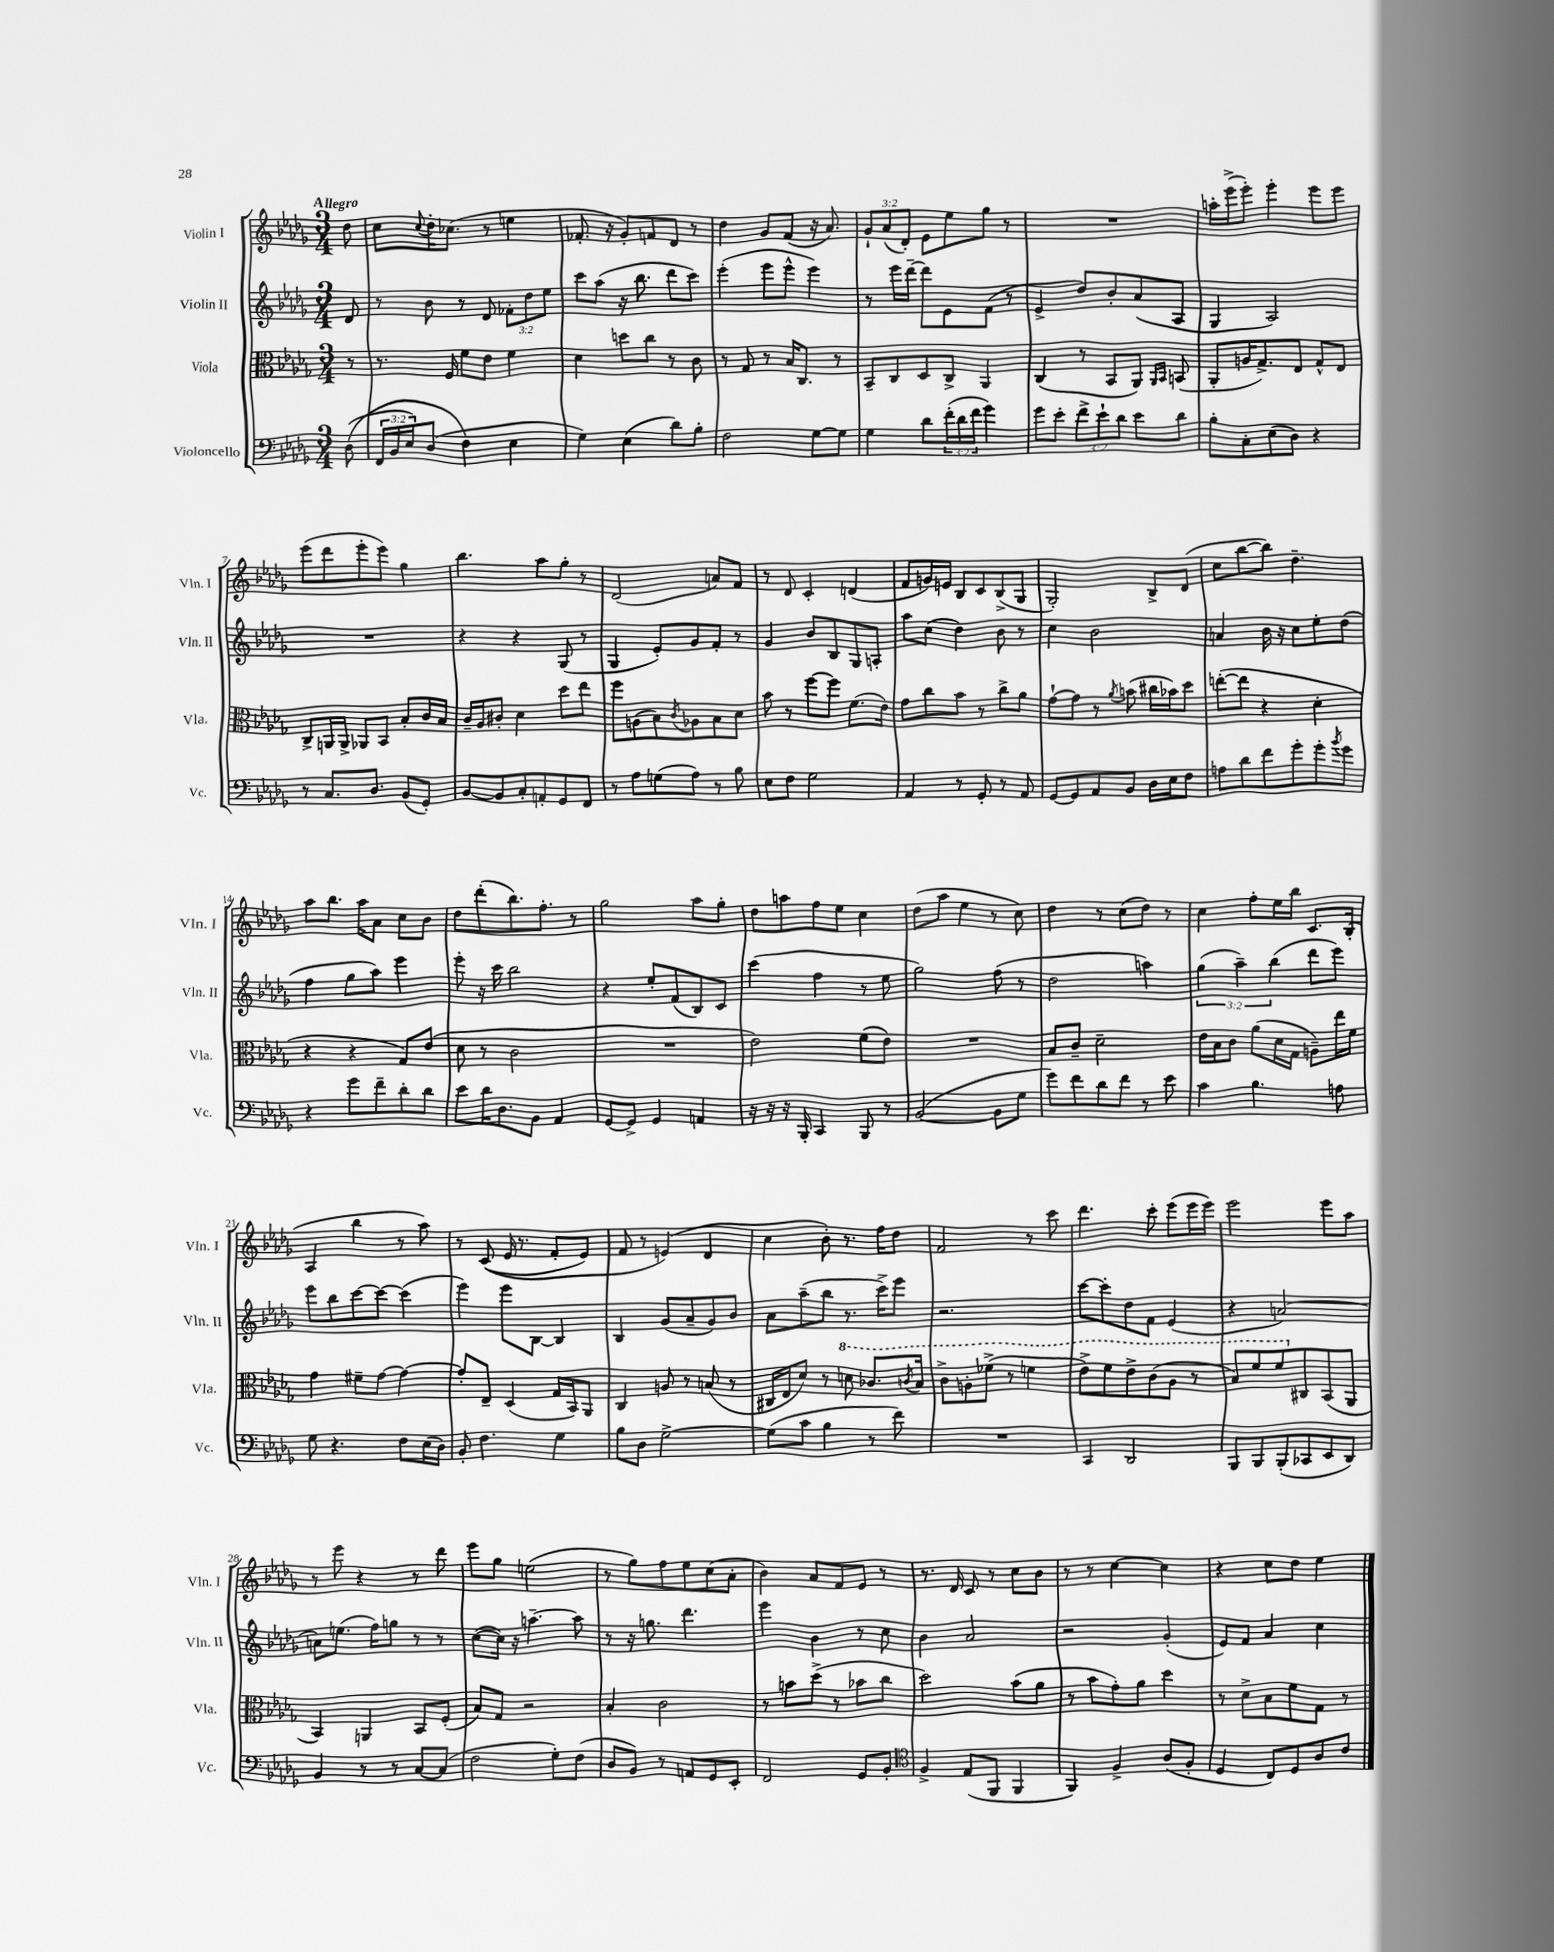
<<
\new StaffGroup <<
\new Staff = "s0" \with { instrumentName = "Violin I" shortInstrumentName = "Vln. I" } {
    \clef treble \key des \major \numericTimeSignature \time 3/4 \override Staff.TupletNumber.text = #tuplet-number::calc-fraction-text \partial 8 \tempo "Allegro"
    des''8 |
    c''8 \appoggiatura { c''8 } des''16-. ces''8.( r8 e''4 |
    fes'8.-. r16 ges'8-.) f'8 des'8 r8 |
    des''4 ges'8 f'8( r16 aes'8.) |
    \tuplet 3/2 { ges'8-! aes'8( des'8-.) } ees'8 ees''8 ges''8 r8 |
    R2. |
    a''16-. ees'''16->( ees'''8-.) ees'''4-. ees'''8 ees'''8 |
    ees'''8( des'''8 ees'''8-. ees'''8) ges''4 |
    bes''4. aes''8 ges''8-. r8 |
    des'2( a'8) f'8 |
    r8 des'8 c'4-. d'4( |
    f'8 g'16) e'16 bes8 c'8 bes8->( ges8 |
    ges2-.) bes8-> des'8( |
    c''8 bes''8~ bes''8) des''4.-- |
    aes''8 bes''8. aes''16 aes'8 c''8 bes'8 |
    des''8 des'''8-.( bes''8.) f''8.-. r8 |
    ges''2 aes''8 ges''8-. |
    des''8 a''8 f''8 ees''8 c''4 |
    des''8( aes''8 ees''4 r8 c''8) |
    des''4 r8 c''8( des''8) r8 |
    c''4 f''8-. ees''16 bes''16 c'8. bes16-.( |
    aes4 bes''4 r8 aes''8) |
    r8 c'8(\( ees'16 r8. f'8-. ees'8) |
    f'8 r8 e'4(\) des'4 |
    c''4 bes'8-.) r8. f''16 des''8 |
    f'2 r8 c'''8 |
    des'''4. c'''8-. ees'''8( ees'''16 ees'''16) |
    ees'''2 ees'''8 aes''8 |
    r8 ees'''8 r4 r8 des'''8 |
    ees'''8 ges''8 e''2( |
    r8 ges''8) f''8 ees''8 c''8( aes'8-. |
    bes'4) aes'8 f'8 ees'8 r8 |
    r8. des'16 c'8 r8 c''8 bes'8 |
    r8 r8 c''4~ c''4 |
    r4 c''8 des''8 ees''4 \bar "|." |
}
\new Staff = "s1" \with { instrumentName = "Violin II" shortInstrumentName = "Vln. II" } {
    \clef treble \key des \major \numericTimeSignature \time 3/4 \override Staff.TupletNumber.text = #tuplet-number::calc-fraction-text \partial 8
    des'8 |
    r8 bes'8 r8 des'8 \tuplet 3/2 { fes'8-. des''8 ees''8 } |
    c'''8 aes''8( r16 bes''8. des'''8 c'''8) |
    ees'''4-.( ees'''8 ees'''8-^ ees'''4) |
    r8 ees'''16 des'''16~-- des'''8 ees'8 f'8( r8 |
    ees'4-> des''8) bes'8-. aes'8( aes8 |
    ges4 aes2) |
    R2. |
    r4 r4 ges8( r8 |
    ges4 ees'8-.) ges'8 f'8-. r8 |
    ges'4 bes'8 bes8 ges8 a8-. |
    aes''8 c''8( des''4) bes'8 r8 |
    c''4 bes'2 |
    a'4 bes'16 r16 c''8 ees''8-. des''8( |
    f''4 ges''8 aes''8) ees'''4 |
    ees'''8-. r16 c'''16 bes''2 |
    r4 ees''8-. f'8( bes8) c'8 |
    c'''4( f''4 r8 ees''8 |
    ges''2) f''8( r8 |
    des''2 a''4) |
    \tuplet 3/2 { ges''4( aes''4--) bes''4( } des'''8 ees'''8) |
    ees'''8 bes''8 c'''8~ c'''8~ c'''4( |
    ees'''4) ees'''8 bes8~ bes4 |
    bes4 ges'8( aes'8-- ges'8) bes'8 |
    aes'8 aes''8--( bes''8 r8. c'''16->) ees'''8 |
    r2. |
    c'''8~ c'''8-. des''8 f'8 ees'4( |
    r4 a'2~) |
    a'8 e''8.( f''16) g''8 r8 r8 |
    c''8~( c''16) r16 a''4.~-- a''8 |
    r8 r16 g''8. des'''4. |
    ees'''4 bes'4 r8 c''8 |
    bes'4 aes'2 |
    r2 ges'4-.( |
    ees'8) f'8 aes'4 c''4 \bar "|." |
}
\new Staff = "s2" \with { instrumentName = "Viola" shortInstrumentName = "Vla." } {
    \clef alto \key des \major \numericTimeSignature \time 3/4 \partial 8
    r8 |
    r8. f16 f'8 ees'8 f'4 |
    des'4 d''8 c''8 r8 c'8 |
    r8 ges8 r8 bes16 c8. r8 |
    bes,8-- c8 des8 c8-> aes,4 |
    c4( r8 bes,8 aes,8) \grace { aes,16 bes,16 } b,8( |
    aes,8-. a16 ges8.->) ees8 ges8-^ ees8 |
    c8-> a,16 a,16-> aes,8 bes,8 bes8-. c'16 bes16 |
    c'16-- aes16 cis'8-. des'4 des''8 ees''8 |
    f''8 a8( bes8) \acciaccatura { c'8 } aes8 bes8 des'8 |
    bes'8 r8 f''8~ f''8 f'8.( ees'16) |
    ges'8 c''8 bes'8 r8 c''8-> aes'8 |
    ges'8~-! ges'8 r8 \acciaccatura { aes'8 } b'8( cis''16 bes'16) des''8 |
    e''8~-.( e''8 r4 des'4-. |
    r4 r4 ges8) ees'8( |
    des'8 r8 c'2 |
    R2. |
    ees'2) f'8( ees'8) |
    R2. |
    bes8 c'8-- des'2-- |
    ees'16 bes16 c'8 aes'8( des'16 ges16 a8--) ees''16 f'16 |
    ges'4 fis'8-- ges'8~ ges'4~ |
    ges'8-. ees8-- des4( ges16 bes,16) aes,8 |
    c4 a8 r8 b8( r8 |
    cis16 ees16 des'8) r8 \ottava #1 d''8 ces''8. \acciaccatura { c''8 } bes'16 |
    c''8-> a'8-. fes''8->( r8 f''4 |
    ees''8->) f''8 ees''8-> c''8( aes'8 r8 |
    bes'8) f''8 f''8 \ottava #0 cis8 bes,8( aes,8 |
    bes,4) a,4 bes,8 f8-.( |
    bes8) ges8 r2 |
    bes4-. c'2 |
    r8 b'8 des''8->( r8 bes'8 c''8 |
    des''2) bes'8( aes'8 |
    r8 bes'8 ges'8-.) aes'8 des''4 |
    r8 des'8-> bes8 f'8 ges8 r8 \bar "|." |
}
\new Staff = "s3" \with { instrumentName = "Violoncello" shortInstrumentName = "Vc." } {
    \clef bass \key des \major \numericTimeSignature \time 3/4 \override Staff.TupletNumber.text = #tuplet-number::calc-fraction-text \partial 8
    des8(\( |
    \tuplet 3/2 { f,16 bes,16 ees16) } des8( f4\) ees4 |
    ges4) ees4( des'8) bes8-. |
    f2 ges8~ ges8 |
    ges4 des'8 \tuplet 3/2 { f'16-.( des'16 f'16 } ges'4) |
    ges'8 ees'8-. \tuplet 3/2 { f'8-> ees'8-! des'8 } ees'8 des'8 |
    bes8-. c8-. ees8( des8) r4 |
    r8 c8. des8. bes,8( ges,8-.) |
    bes,8~ bes,8 c8-. a,8-. ges,8 f,8 |
    r8 aes8 g8( aes8) r8 bes8 |
    ees8 f8 ges2 |
    aes,4 r8 ges,8-. r8 aes,8 |
    ges,8~ ges,8 aes,8 bes,8 des16 ees16 f8 |
    a8 des'8 f'8 ges'8-. ges'8-. \acciaccatura { bes'8 } ges'8 |
    r4 ges'8 f'8-- des'8-. des'8 |
    ees'8 des'16 des8. bes,8 aes,4 |
    ges,8~ ges,8-> ges,4 a,4 |
    r16 r16 r16 bes,,16-. c,4 bes,,8 r8 |
    bes,2~( bes,8 ges8 |
    ges'8) f'8 des'8 f'8 r8 ees'8 |
    c'4 bes4. a8 |
    ges8 r4. f8 ees16( des16) |
    bes,8-. f4. ges4 |
    bes8 des8 ges2~-> |
    ges8( c'8 bes4 r8 f'8) |
    R2. |
    c,4 des,2 |
    bes,,8 bes,,8 bes,,8-.( ces,8 ees,8 des,8) |
    bes,4 r8 r8 c8~ c8( |
    f2 ges8-.) f8( |
    des8 bes,8) r8 a,8 ges,8 ees,8-. |
    f,2 ges,8 bes,8-. |
    \clef tenor f4-> ees8( f,8 f,4 |
    f,4) f4-> aes8( f8-. |
    des4 c8) des8 aes8 c'8 \bar "|." |
}
>>
>>
